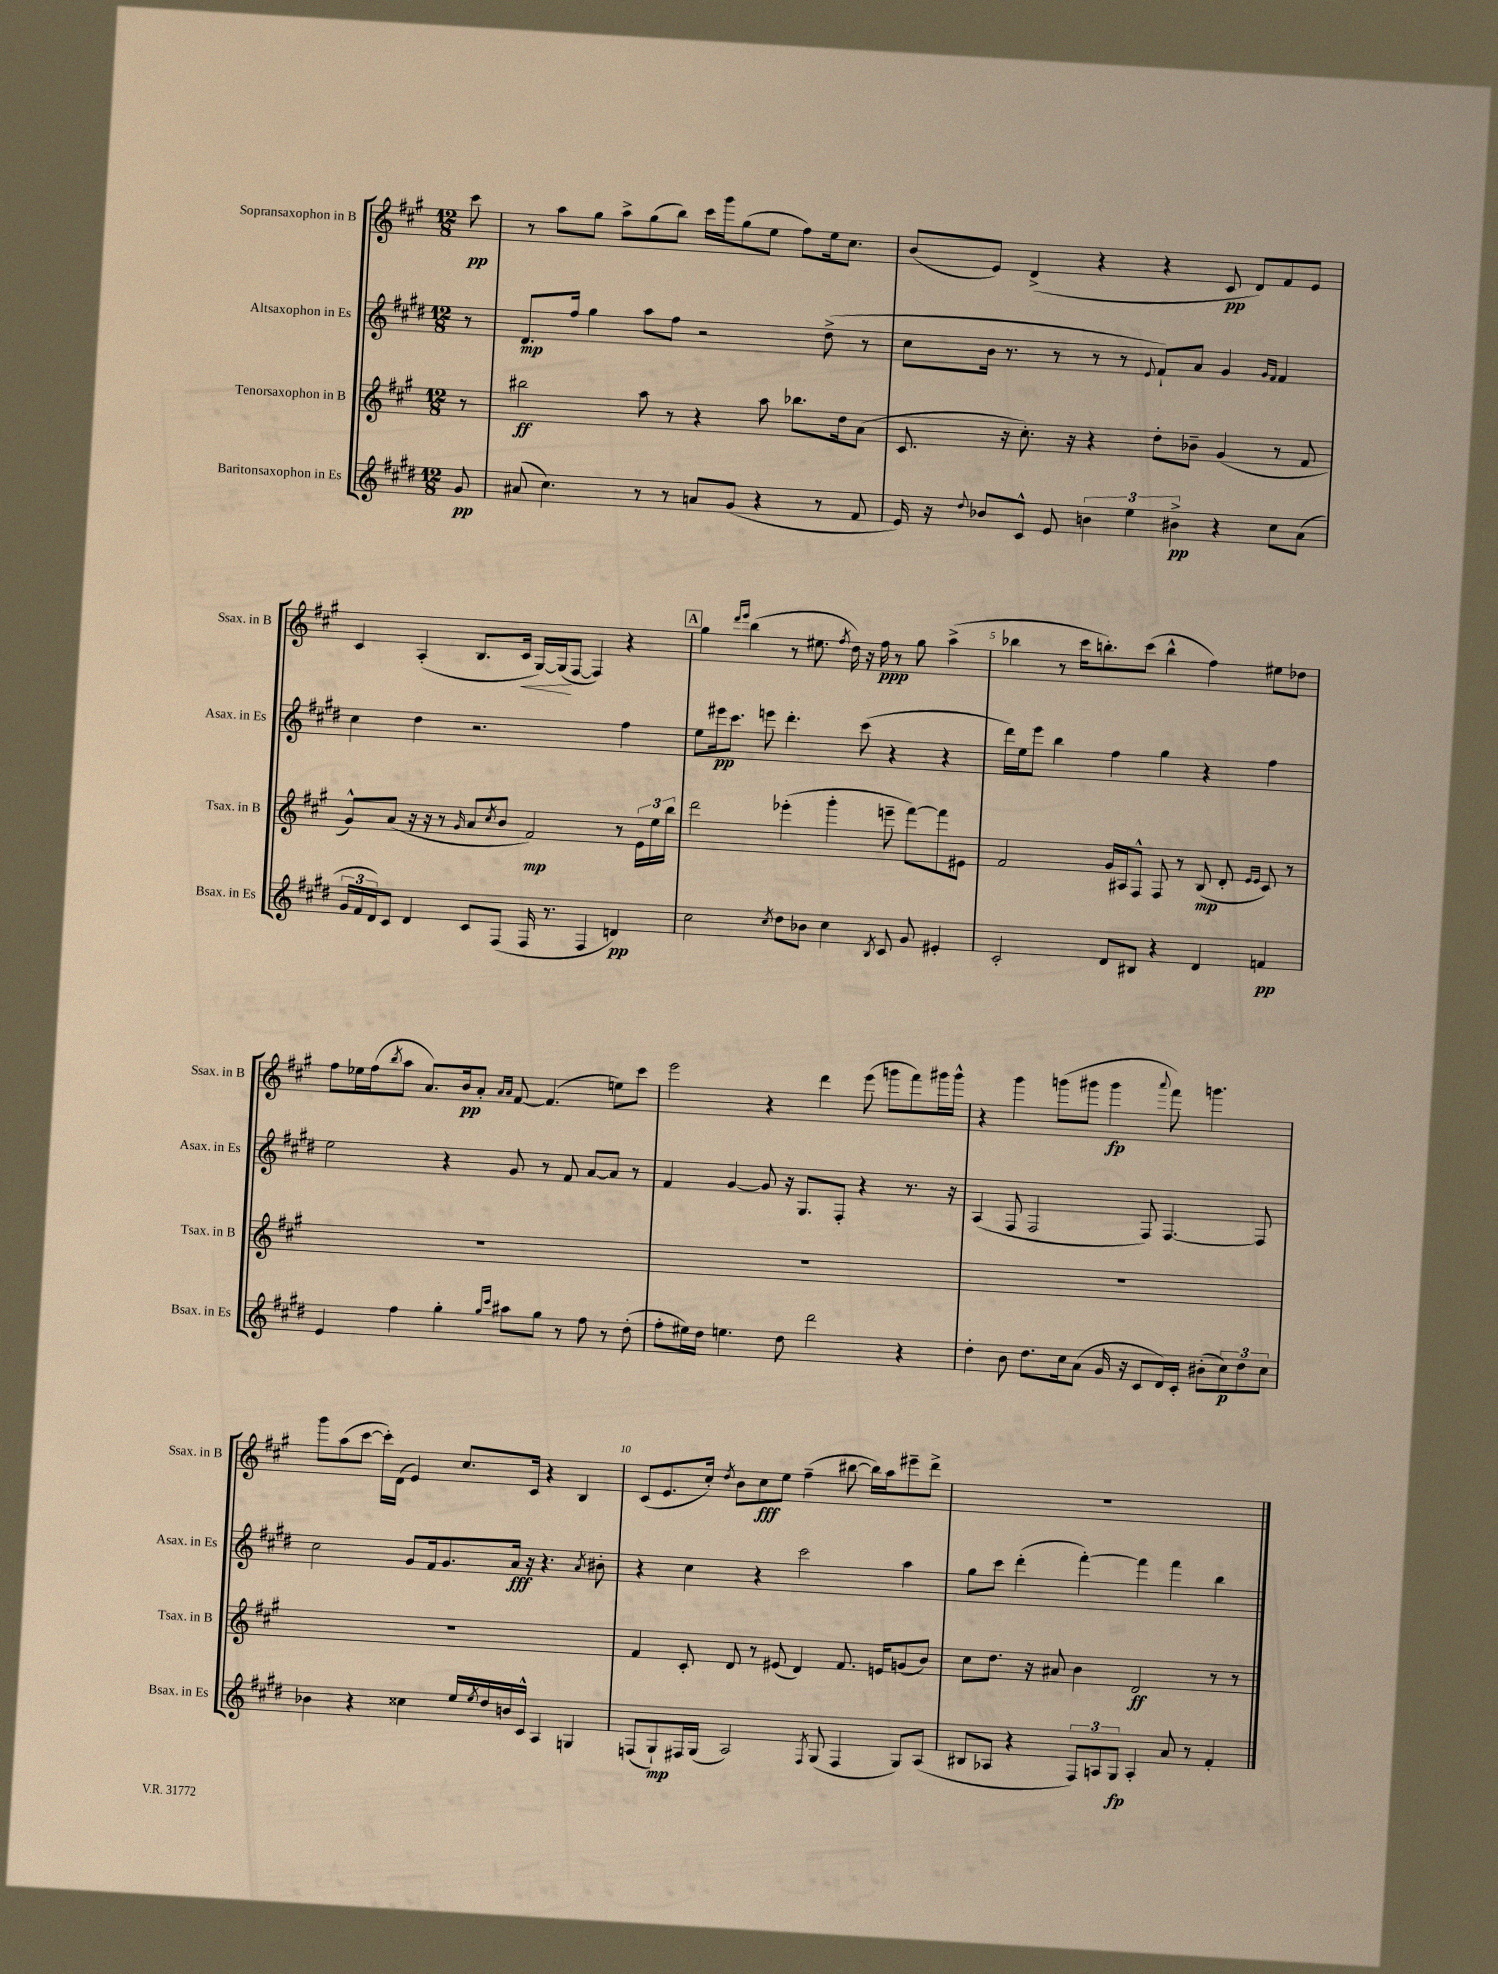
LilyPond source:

<<
\new StaffGroup <<
\new Staff = "s0" \with { instrumentName = "Sopransaxophon in B" shortInstrumentName = "Ssax. in B" } {
    \clef treble \key a \major \numericTimeSignature \time 12/8 \partial 8
    cis'''8\pp |
    r8 a''8 gis''8 a''8-> gis''8( b''8) cis'''16 gis'''16 gis''8( e''8 fis''8) e''16 cis''8. |
    b'8( e'8) d'4->( r4 r4 cis'8\pp d'8) fis'8 e'8 |
    cis'4 a4-.( b8. cis'16\< gis16~) gis16\!( fis8~ fis4) r4 |
    \mark \markup { \box "A" } gis''4 \grace { d'''16 e'''16 } b''4( r8 eis''8. \acciaccatura { fis''8 } d''16) r16 fis''16\ppp r8 gis''8 a''4->( |
    bes''4 r8 cis'''16 b''8.-.) cis'''8( b''4-^ fis''4) eis''8 des''8 |
    fis''8 ees''16 fis''16( \acciaccatura { b''8 } a''8 a'8.) b'16\pp a'8-. \grace { a'16 a'16 } fis'8~ fis'4.( e''8) cis'''8 |
    e'''2 r4 d'''4 e'''8( g'''8 fis'''8) gis'''16 gis'''16-^ |
    r4 gis'''4 g'''8( gis'''8 gis'''4\fp \appoggiatura { a'''8 } fis'''8) g'''4. |
    gis'''8 a''8( cis'''8~ cis'''16-.) d'16( e'4) cis''8. cis'16 r4 b4 |
    cis'8( e'8. cis''16-.) \acciaccatura { d''8 } b'8 cis''8\fff e''8 fis''4--( bis''8~ bis''16) a''16 eis'''8-- d'''8-> |
    R1. \bar "|." |
}
\new Staff = "s1" \with { instrumentName = "Altsaxophon in Es" shortInstrumentName = "Asax. in Es" } {
    \clef treble \key e \major \numericTimeSignature \time 12/8 \partial 8
    r8 |
    dis'8.\mp fis''16 gis''4 a''8 fis''8 r2 dis''8->( r8 |
    cis''8 b'16 r8. r8 r8 r8 \appoggiatura { e'8 } fis'8-!) a'8 gis'4 \grace { gis'16 fis'16 } fis'4 |
    cis''4 dis''4 r2. fis''4 |
    \mark \markup { \box "A" } e''8 eis'''16\pp cis'''8. e'''8 dis'''4.-. cis'''8( r4 r4 |
    dis'''16) e''16 e'''8 b''4 fis''4 gis''4 r4 fis''4 |
    e''2 r4 gis'8 r8 fis'8 a'8~ a'8 r8 |
    fis'4 gis'4~ gis'8 r16 gis8. fis8-. r4 r8. r16 |
    a4( fis8 fis2 fis8) fis4.~ fis8 |
    cis''2 gis'8 fis'16 gis'8. a'16\fff r16 r4. \acciaccatura { a'8 } bis'8-. |
    r4 cis''4 r4 cis'''2 a''4 |
    gis''8 cis'''8 dis'''4-.( fis'''4~-.) fis'''4 fis'''4 b''4 \bar "|." |
}
\new Staff = "s2" \with { instrumentName = "Tenorsaxophon in B" shortInstrumentName = "Tsax. in B" } {
    \clef treble \key a \major \numericTimeSignature \time 12/8 \partial 8
    r8 |
    bis''2\ff a''8 r8 r4 a''8 bes''8. d''16 a'8( |
    cis'8. r16 cis''8.-.) r16 r4 d''8-. bes'8-- gis'4( r8 fis'8 |
    gis'8-^) a'8( r16 r16 r8 \grace { gis'16 } a'8 \acciaccatura { cis''8 } b'8 fis'2\mp) r8 \tuplet 3/2 { e'16 e''16 b''16 } |
    \mark \markup { \box "A" } d'''2 ees'''4-.( gis'''4-. e'''8-- fis'''8~) fis'''8 eis'8 |
    fis'2 gis'16 ais16 fis8-^ fis8 r8 b8\mp( d'8-. \grace { e'16 e'16 } cis'8) r8 |
    R1. |
    R1. |
    R1. |
    R1. |
    fis'4 cis'8-. d'8 r8 eis'8( d'4) fis'8. e'16 g'8( b'8) |
    cis''8 d''8. r16 ais'8 b'4 d'2\ff r8 r8 \bar "|." |
}
\new Staff = "s3" \with { instrumentName = "Baritonsaxophon in Es" shortInstrumentName = "Bsax. in Es" } {
    \clef treble \key e \major \numericTimeSignature \time 12/8 \partial 8
    gis'8\pp |
    ais'8( cis''4.) r8 r8 a'8 gis'8( r4 r8 fis'8 |
    e'16) r16 \appoggiatura { dis''8 } bes'8 cis'8-^ e'8 \tuplet 3/2 { b'4 e''4 bis'4->\pp } r4 cis''8 a'8( |
    \tuplet 3/2 { gis'16 fis'16 dis'16) } cis'8 dis'4 cis'8 fis8( fis16 r8. fis4 d'4\pp) |
    \mark \markup { \box "A" } cis''2 \acciaccatura { cis''8 } dis''8 bes'8 cis''4 \acciaccatura { b8 } cis'8 gis'8 eis'4-. |
    cis'2-. dis'8 bis8 r4 dis'4 f'4\pp |
    e'4 fis''4 gis''4-. \grace { gis''16 cis'''16 } ais''8 gis''8 r8 fis''8 r8 dis''8-.( |
    fis''8-. eis''16) dis''16 e''4. dis''8 dis'''2 r4 |
    dis''4-. b'8 dis''8. cis''16 a'8( gis'16 r16 cis'8 dis'16) cis'16-. bis'8-.( \tuplet 3/2 { cis''8\p) dis''8 cis''8 } |
    bes'4 r4 cisis''4 e''16 \acciaccatura { e''8 } dis''16 b'16 cis'16-^ a4 g4 |
    f8( gis8-!\mp) fis16 gis16( a2) \acciaccatura { fis8 } gis8( fis4 gis8) a8( |
    bis8 aes8 r4 \tuplet 3/2 { fis8) a8 gis8\fp } a4-. a'8 r8 fis'4-. \bar "|." |
}
>>
>>
\layout { \context { \Score \override BarNumber.break-visibility = ##(#f #t #t) barNumberVisibility = #(every-nth-bar-number-visible 5) } }
